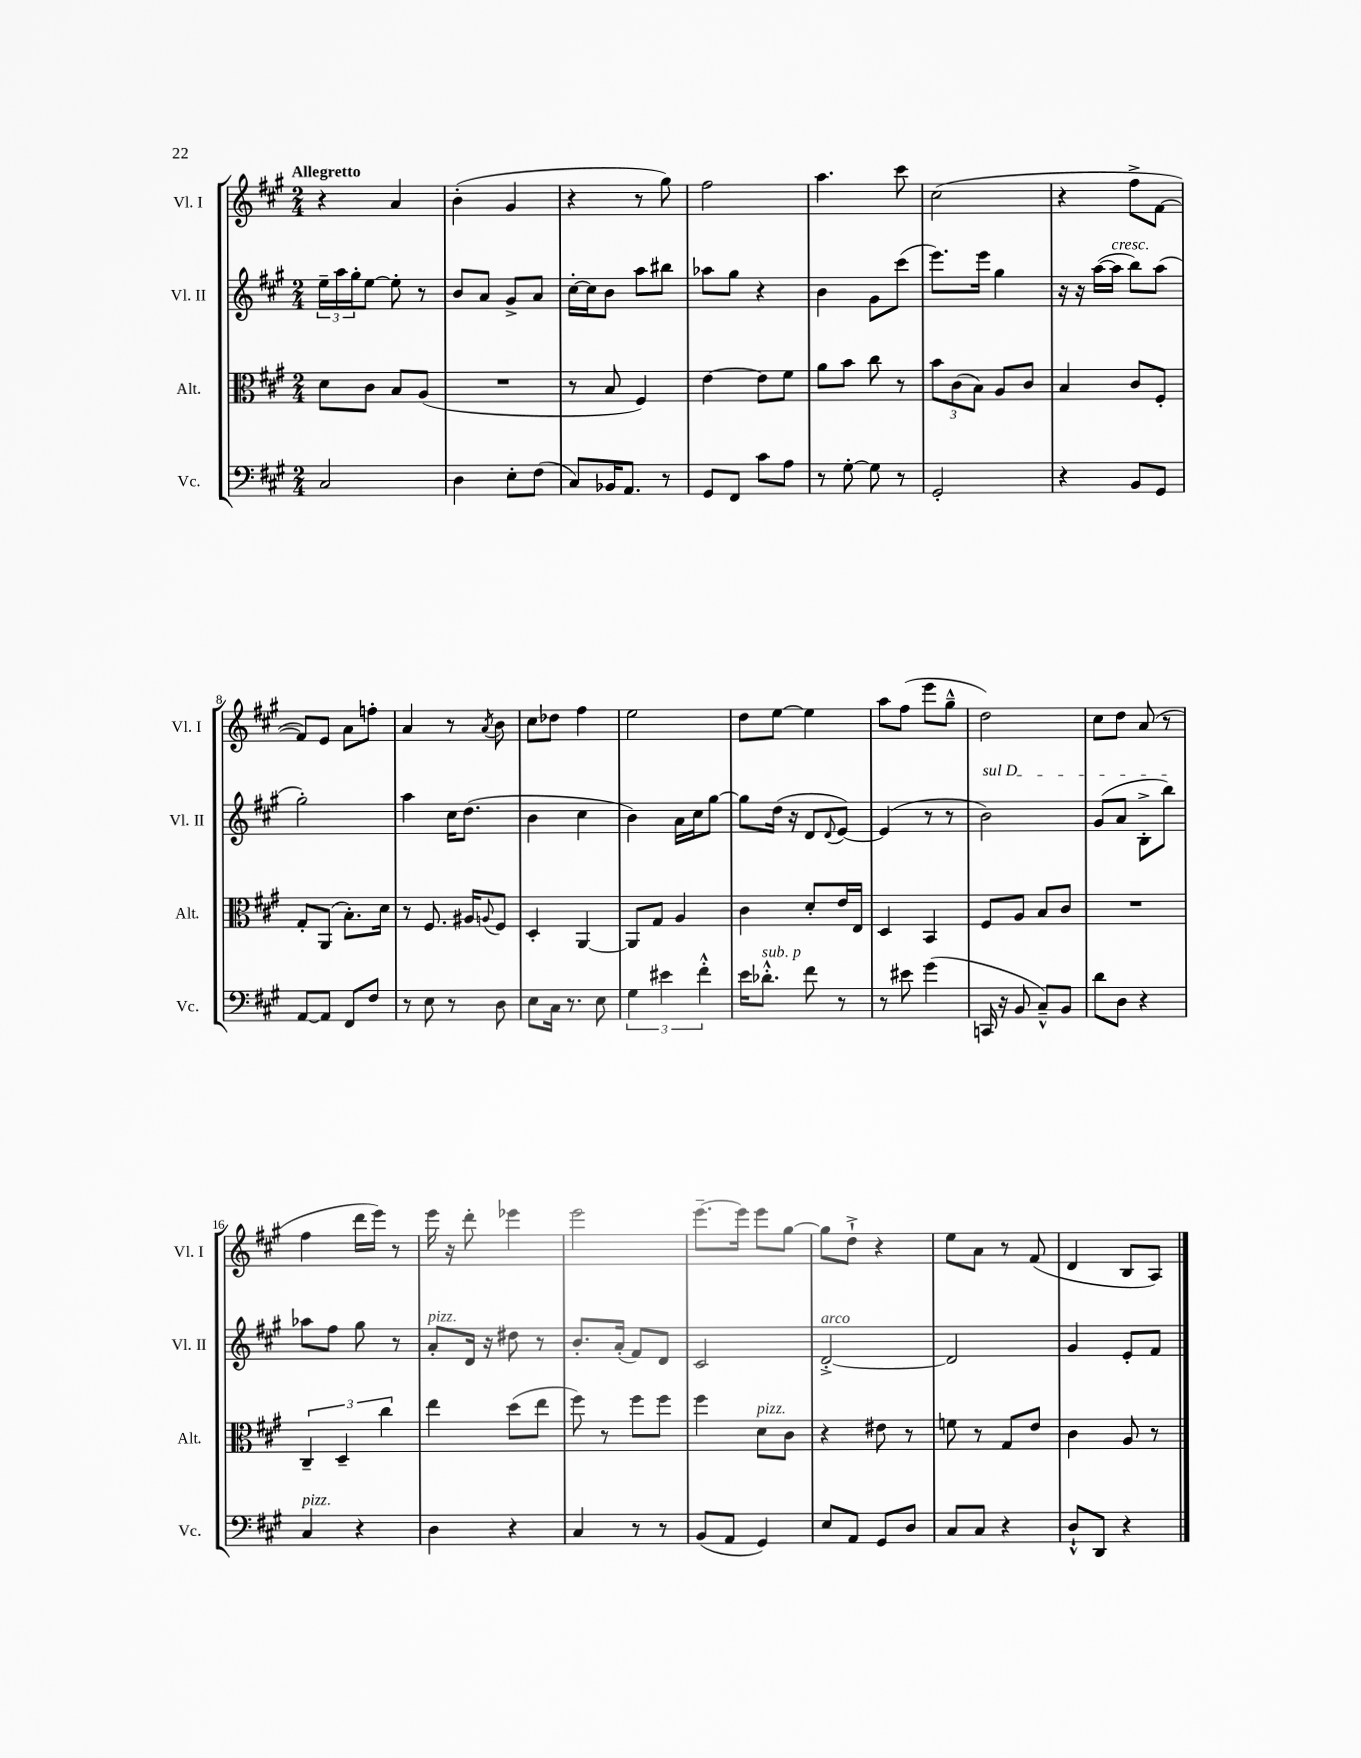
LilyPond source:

<<
\new StaffGroup <<
\new Staff = "s0" \with { instrumentName = "Vl. I" shortInstrumentName = "Vl. I" } {
    \clef treble \key a \major \numericTimeSignature \time 2/4 \tempo "Allegretto"
    r4 a'4 |
    b'4-.( gis'4 |
    r4 r8 gis''8) |
    fis''2 |
    a''4. cis'''8 |
    cis''2( |
    r4 fis''8-> fis'8~ |
    fis'8) e'8 a'8 f''8-. |
    a'4 r8 \acciaccatura { a'8 } b'8 |
    cis''8 des''8 fis''4 |
    e''2 |
    d''8 e''8~ e''4 |
    a''8 fis''8( e'''8 gis''8---^ |
    d''2) |
    cis''8 d''8 a'8( r8 |
    fis''4 d'''16 e'''16) r8 |
    e'''16 r16 d'''8-. ees'''4 |
    e'''2 |
    e'''8.~-- e'''16 e'''8 gis''8~ |
    gis''8 d''8-!-> r4 |
    e''8 a'8 r8 fis'8( |
    d'4 b8 a8) \bar "|." |
}
\new Staff = "s1" \with { instrumentName = "Vl. II" shortInstrumentName = "Vl. II" } {
    \clef treble \key a \major \numericTimeSignature \time 2/4
    \tuplet 3/2 { e''16-- a''16 gis''16-. } e''8~ e''8-. r8 |
    b'8 a'8 gis'8-> a'8 |
    cis''16~-. cis''16 b'8 a''8 bis''8 |
    aes''8 gis''8 r4 |
    b'4 gis'8 cis'''8( |
    e'''8.) e'''16 gis''4 |
    r16 r16 a''16~( a''16^\markup { \italic "cresc." } b''8) a''8( |
    gis''2-.) |
    a''4 cis''16 d''8.( |
    b'4 cis''4 |
    b'4) a'16 cis''16 gis''8~ |
    gis''8 d''16( r16 d'8 \appoggiatura { d'8 } e'8~) |
    e'4( r8 r8 |
    \once \override TextSpanner.bound-details.left.text = \markup { \italic "sul D" } b'2\startTextSpan) |
    gis'8( a'8 b8-.-> b''8\stopTextSpan) |
    aes''8 fis''8 gis''8 r8 |
    a'8-.^\markup { \italic "pizz." } d'16 r16 dis''8 r8 |
    b'8.-. a'16-.( fis'8) d'8 |
    cis'2 |
    d'2~-.->^\markup { \italic "arco" } |
    d'2 |
    gis'4 e'8-. fis'8 \bar "|." |
}
\new Staff = "s2" \with { instrumentName = "Alt." shortInstrumentName = "Alt." } {
    \clef alto \key a \major \numericTimeSignature \time 2/4
    d'8 cis'8 b8 a8( |
    R2 |
    r8 b8 fis4) |
    e'4~ e'8 fis'8 |
    a'8 b'8 cis''8 r8 |
    \tuplet 3/2 { b'8 cis'8( b8) } a8 cis'8 |
    b4 cis'8 fis8-. |
    gis8-. a,8( b8.-.) d'16 |
    r8 fis8. ais16 \appoggiatura { a8 } fis8 |
    d4-. a,4~ |
    a,8 gis8 a4 |
    cis'4 d'8-. e'16 e16 |
    d4 b,4 |
    fis8 a8 b8 cis'8 |
    R2 |
    \tuplet 3/2 { cis4-- d4-- cis''4 } |
    e''4 d''8( e''8 |
    fis''8) r8 fis''8 fis''8 |
    fis''4 d'8^\markup { \italic "pizz." } cis'8 |
    r4 eis'8 r8 |
    f'8 r8 gis8 e'8 |
    cis'4 a8 r8 \bar "|." |
}
\new Staff = "s3" \with { instrumentName = "Vc." shortInstrumentName = "Vc." } {
    \clef bass \key a \major \numericTimeSignature \time 2/4
    cis2 |
    d4 e8-. fis8( |
    cis8) bes,16 a,8. r8 |
    gis,8 fis,8 cis'8 a8 |
    r8 gis8~-. gis8 r8 |
    gis,2-. |
    r4 b,8 gis,8 |
    a,8~ a,8 fis,8 fis8 |
    r8 e8 r8 d8 |
    e8 cis16 r8. e8 |
    \tuplet 3/2 { gis4 eis'4 fis'4-.-^ } |
    e'16 des'8.-.-^^\markup { \italic "sub. p" } fis'8 r8 |
    r8 eis'8 gis'4( |
    c,16 r16 b,8 cis8---^) b,8 |
    d'8 d8 r4 |
    cis4^\markup { \italic "pizz." } r4 |
    d4 r4 |
    cis4 r8 r8 |
    b,8( a,8 gis,4) |
    e8 a,8 gis,8 d8 |
    cis8 cis8 r4 |
    d8-!-^ d,8 r4 \bar "|." |
}
>>
>>
